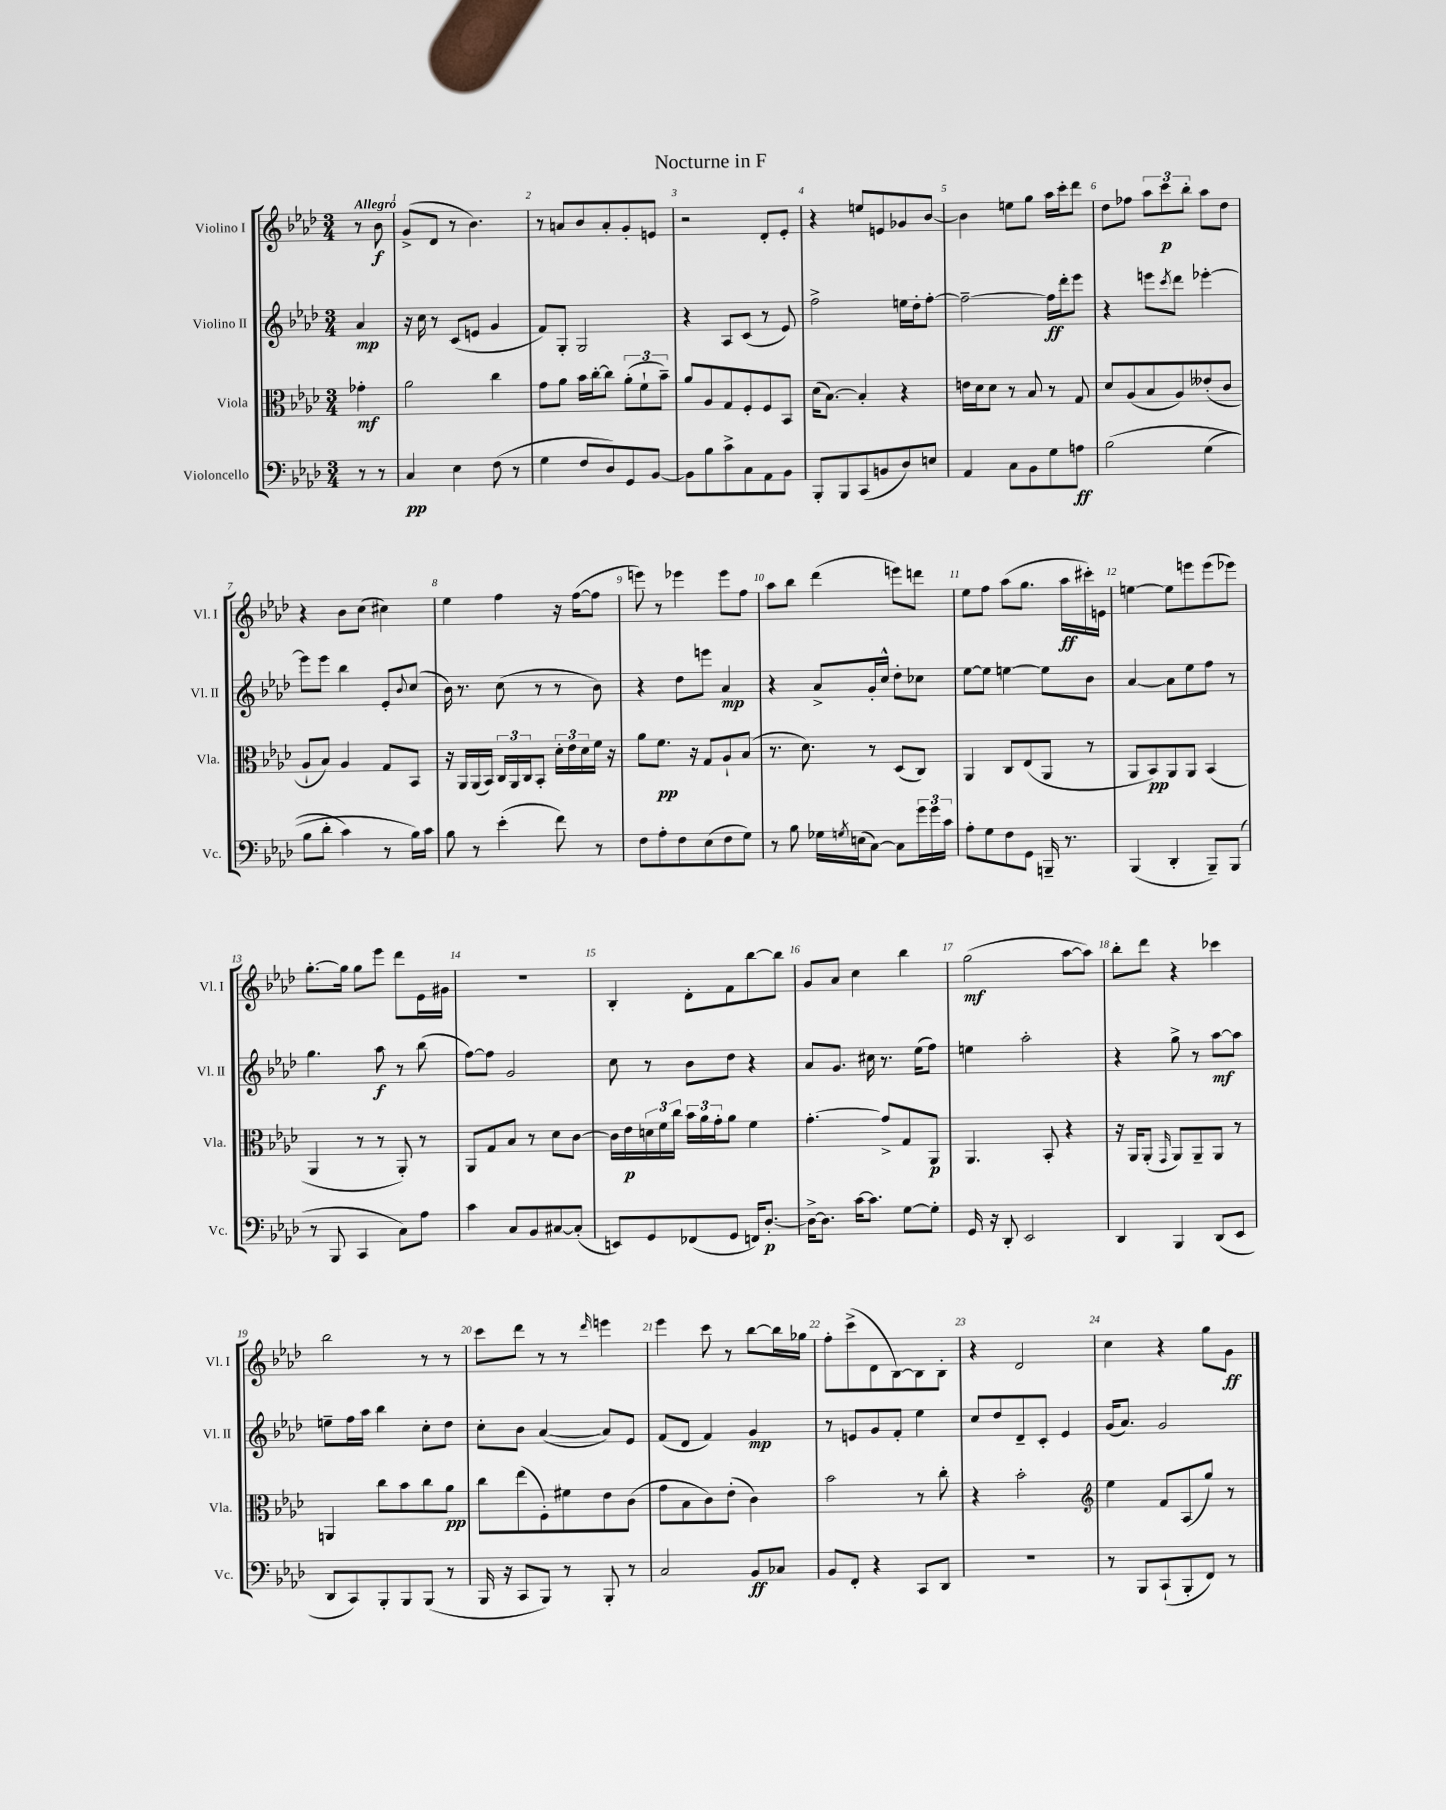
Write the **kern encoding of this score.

**kern	**kern	**kern	**kern
*staff4	*staff3	*staff2	*staff1
*clefF4	*clefC3	*clefG2	*clefG2
*k[b-e-a-d-]	*k[b-e-a-d-]	*k[b-e-a-d-]	*k[b-e-a-d-]
*M3/4	*M3/4	*M3/4	*M3/4
8r	4g-'\	4a-/	8r
8r	.	.	8b-\
=	=	=	=
4C/	2a-\	16r	(8g^/L
.	.	16cc\	.
.	.	8r	8d-/J
4E-\	.	(8c/L	8r
.	.	8e/J	4.b-\)
(8F\	4cc\	4g/	.
8r	.	.	.
=	=	=	=
4G\	8g\L	8f/L)	8r
.	8a-\J	8G'/J	8a/L
8F/L	16b-\LL	2G/	8b-/
.	[16cc'\J	.	.
8D-/)	8cc\]J	.	8a'/
8GG/	(12a-'\L	.	8g'/
.	12f`\	.	.
[8BB-/J	.	.	8e/J
.	12b-~\J)	.	.
=	=	=	=
8BB-\]L	8a-/L	4r	2r
8B-\	8A-/	.	.
8c^\	8G/	8A-/L	.
8C\	8F'/	(8c/J	.
8AA-\	8F/	8r	8d-'/L
8BB-\J	8BB-/J	8e-/)	8e-'/J
=	=	=	=
8BBB-'/L	(16d-\LK	2ff^\	4r
.	[8.B-\J)	.	.
8BBB-/	.	.	.
(8CC/	4B-'/]	.	8ee/L
8BB/	.	.	8e/
8D-/)	4r	16ee\LL	8g-/
.	.	16dd-'\J	.
8E/J	.	[8ff'\J	[8b-/J
=	=	=	=
4AA-/	16e\LL	2ff~\_	4b-\]
.	16d-\J	.	.
.	8d-\J	.	.
8C\L	8r	.	8ee\L
8BB-\	8B-/	.	8gg\J
8G\	8r	16ff\]LL	16aa-\LL
.	.	16ddd-'\J	16ccc'\J
8A\J	8G/	8eee-\J	8ddd-\J
=	=	=	=
&(2B-\	8d-/L	4r	8dd-\L
.	(8A-/	.	8ff-\J
.	8B-/	8eee\L	12aa-\L
.	.	.	12ccc\
.	.	8qccc/	.
.	8A-/)	8ddd-\J	.
.	.	.	12bb-'\J
(4G\	(8e--'/	[4eee-'\	8aa-\L
.	8c/J	.	8dd-\J
=	=	=	=
8B-\L	8A-`/L	8eee-\]L	4r
8d-'\J	8B-/J)	8eee-\J	.
4c\)	4A-/	4bb-\	8b-\L
.	.	.	(8cc\J
8r	8G/L	8e-'/L	4cc#\)
.	.	8qqb-/	.
16B-\LL&)	8BB-/J	(8cc/J	.
16c\JJ	.	.	.
=	=	=	=
8B-\	16r	16b-\)	4ee-\
.	16AA-/LL	8.r	.
8r	(16AA-/	.	.
.	16BB-/JJ)	.	.
(4e-'\	24C/LL	(8cc\	4ff\
.	24AA-/	.	.
.	24C/J	.	.
.	8BB-'/J	8r	.
8f\)	24d-'\LL	8r	16r
.	24e-\	.	.
.	.	.	([16ff\LK
.	24d-\	.	.
8r	16f\JJ	8b-\)	8ff\]J
.	16r	.	.
=	=	=	=
8F\L	8a-\L	4r	8eee\)
8A-'\	8.f\J	.	8r
8F\	.	8dd-\L	4eee-\
.	16r	.	.
(8E-\	8G/L	8eee\J	.
8F\	8A-`/	4a-/	8eee-\L
8G\J)	(8B-/J	.	8ff\J
=	=	=	=
8r	8.r	4r	8aa-\L
8B-\	.	.	8bb-\J
.	8.d-\)	.	.
16G-\LL	.	8a-^/L	(4ddd-\
8qG/	.	.	.
(16E\J	.	.	.
[8C\J)	8r	16g'/L	.
.	.	16cc^^/JJ	.
8C\]L	(8D-/L	8dd-'\L	8eee\L)
24g\L	8C/J)	8cc-\J	8ddd\J
24g\	.	.	.
24c\JJ	.	.	.
=	=	=	=
8A-'\L	4AA-/	[8ee-\L	8ee-\L
8G\	.	8ee-\]J	8ff\J
8F\	8C/L	[4ee\	(8aa-\L
8GG\J	(8E-/	.	8.gg\J
16BBB~/	8AA-/J	8ee\]L	.
8.r	.	.	16aa-\LL
.	8r	8b-\J	16ccc#'\)
.	.	.	16e\JJ
=	=	=	=
(4BBB-/	8AA-/L	[4a-/	[4ee\
.	8BB-/)	.	.
4DD-'/	8AA-/	8a-\]L	8ee\]L
.	8AA-/J	8ee-\	8eee\
8BBB-~/L)	(4BB-/	8ff\J	(8eee\
(8BBB-/J	.	8r	8eee-\J)
=	=	=	=
8r	4AA-/	4.gg\	[8.gg'\L
8BBB-/	.	.	.
.	.	.	16gg\]Jk
4CC/	8r	.	8gg\L
.	8r	8aa-\	8eee-\J
8C\L)	8AA-'/)	8r	8ddd-\L
8A-\J	8r	(8bb-\	16e-\L
.	.	.	16g#\JJ
=	=	=	=
4c\	8AA-/L	[8ff\L)	2.r
.	8G/	8ff\]J	.
8C/L	8B-/J	2g/	.
8BB-/	8r	.	.
[8C#/	8d-\L	.	.
(8C#'/]J	[8c\J	.	.
=	=	=	=
8EE/L)	16c\]LL	8cc\	4B-'/
.	16e-\	.	.
8GG/	24d\	8r	.
.	24f\	.	.
.	24cc\JJ	.	.
(8FF-/	24b-\LL	8b-\L	8d-'\L
.	24a-\	.	.
.	24g'\J	.	.
8GG/J	8a-\J	8dd-\J	8f\
16FF/LK)	4f\	4r	[8bb-\
[8.D-'/J	.	.	.
.	.	.	8bb-\]J
=	=	=	=
16D-^\_LK	[4.g'\	8a-/L	8g/L
8.D-\]J	.	.	.
.	.	8.g/J	8a-/J
[16c\LK	.	.	4cc\
8.c\]J	.	16cc#\	.
.	8g^/]L	8.r	.
[8G\L	8G/	.	4bb-\
.	.	(16ee-\LK	.
8G'\]J	8AA-/J	8ff\J)	.
=	=	=	=
16GG/	4.AA-/	4ee\	(2gg\
16r	.	.	.
8DD-'/	.	.	.
2EE-/	.	2aa-'\	.
.	8BB-'/	.	.
.	4r	.	[8aa-\L
.	.	.	8aa-\]J)
=	=	=	=
4DD-/	16r	4r	8bb-'\L
.	16AA-/LK	.	.
.	(8AA-'/J	.	8ddd-\J
.	16qqGG/	.	.
4BBB-/	8AA-/L)	8gg^\	4r
.	8AA-~/	8r	.
(8DD-/L	8AA-/J	[8aa-\L	4ccc-\
8EE-/J	8r	8aa-\]J	.
=	=	=	=
8DD-/L	4AA/	8ee~\L	2bb-\
8CC/)	.	16ff\L	.
.	.	16aa-\JJ	.
8BBB-'/	8cc\L	4bb-\	.
8BBB-/	8b-\	.	.
(8BBB-/J	8cc\	8cc'\L	8r
8r	8a-\J	8dd-\J	8r
=	=	=	=
16BBB-/	8cc\L	8cc'\L	8ccc\L
16r	.	.	.
8CC/L	(8ee-\	8b-\J	8ddd-\J
8BBB-/J)	8F'\)	([4a-/	8r
8r	8f#\	.	8r
.	.	.	16qqddd-/
8BBB-'/	8e-\	8a-/]L)	4eee\
8r	(8c\J	8e-/J	.
=	=	=	=
2C/	8g\L	(8f/L	4eee-\
.	8B-\	8d-/J	.
.	8c\)	4f/)	8ccc\
.	(8e-'\J	.	8r
8BB-/L	4c\)	4g/	[8bb-\L
8C-/J	.	.	16bb-\]L
.	.	.	16gg-\JJ
=	=	=	=
8BB-/L	2b-\	8r	8ff'\L
8FF'/J	.	8e/L	(8ccc^\
4r	.	8g/	8d-\
.	.	8f'/J	[8B-\)
8CC/L	8r	4ee-\	8B-\]
8DD-/J	8cc'\	.	8B-'\J
=	=	=	=
2.r	4r	8cc/L	4r
.	.	8dd-/	.
.	2b-'\	8d-~/	2d-/
.	.	8c'/J	.
.	.	4e-/	.
=	=	=	=
*	*clefG2	*	*
8r	4ee-\	(16g/LK	4cc\
.	.	8.a-/J)	.
8BBB-/L	.	.	.
(8CC`/	8f/L	2g/	4r
8BBB-'/	(8A-/	.	.
8FF/J)	8gg/J)	.	8gg\L
8r	8r	.	8g\J
==	==	==	==
*-	*-	*-	*-
